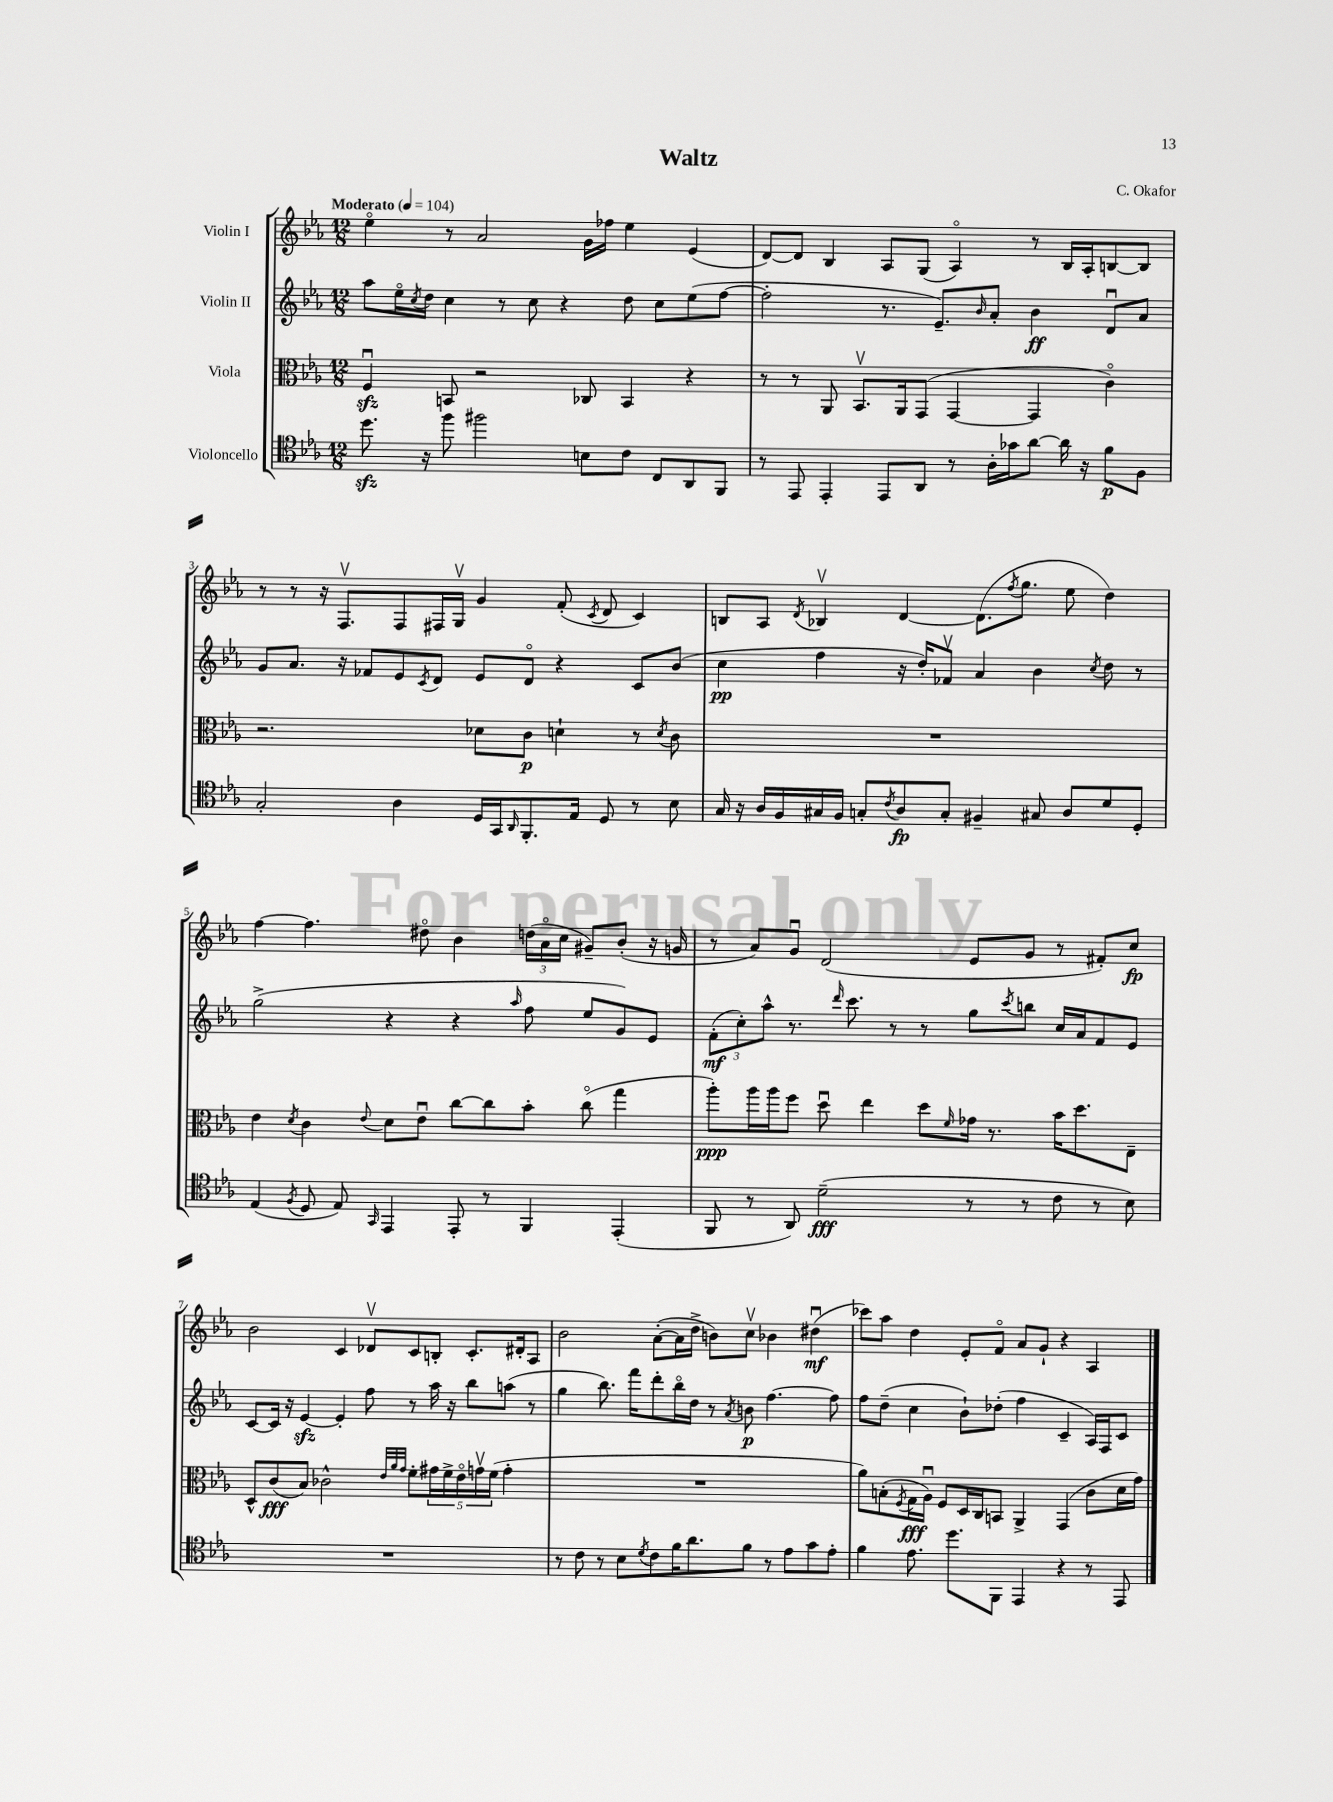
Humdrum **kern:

**kern	**kern	**kern	**kern
*staff4	*staff3	*staff2	*staff1
*clefC4	*clefC3	*clefG2	*clefG2
*k[b-e-a-]	*k[b-e-a-]	*k[b-e-a-]	*k[b-e-a-]
*M12/8	*M12/8	*M12/8	*M12/8
*MM104	*MM104	*MM104	*MM104
8.dd	4Fu	8aa-	4ee-o
.	.	16ee-o	.
.	.	8qcc	.
16r	.	16dd	.
8ff	8BB	4cc	8r
2ff#	2r	.	2a-
.	.	8r	.
.	.	8cc	.
.	.	4r	.
8B	8C-	.	16g
.	.	.	16ff-
8c	4BB	8dd	4ee-
8C	.	8cc	.
8AA-	4r	(8ee-	(4e-
8FF	.	[8ff	.
=	=	=	=
8r	8r	2ff']	[8d)
8EE-	8r	.	8d]
4EE-'	8AA-	.	4B-
.	8.BB-v	.	.
8EE-	.	8.r	8A-
.	16AA-	.	.
8AA-	(8GG	.	(8G
.	.	8.e-~)	.
8r	[4GG	.	4A-o)
.	.	16qqb-	.
16A-'	.	8a-'	.
16g-	.	.	.
[8a-	4GG]	4b-	8r
16a-]	.	.	16B-
16r	.	.	16A-'
8f	4co)	8du	[8B
8F	.	8a-	8B]
=	=	=	=
2G'	2.r	8g	8r
.	.	8.a-	8r
.	.	.	16r
.	.	16r	8.Fv
.	.	8f-	.
4A-	.	8e-	8F
.	.	8qc	.
.	.	8d	16F#
.	.	.	16Gv
16D	8d-	8e-	4g
16GG	.	.	.
16qqAA-	.	.	.
8.FF'	8c	8do	.
.	4d`	4r	(8f'
16E-	.	.	.
.	.	.	8qc
8D	.	.	8d
8r	8r	8c	4c)
.	8qd	.	.
8B-	8c	(8b-	.
=	=	=	=
16G	1.r	4cc	8B
16r	.	.	.
16A-	.	.	8A-
16F	.	.	.
.	.	.	8qd
16G#	.	4ff	4B-v
16F	.	.	.
8G'	.	.	.
8qc	.	.	.
8A-	.	16r	[4d
.	.	16dd')	.
8G'	.	8f-v	.
4F#~	.	4a-	(8.d]
.	.	.	8qff
.	.	.	8.gg
8G#	.	4b-	.
8A-	.	.	8ee-
.	.	8qcc	.
8d	.	8dd	4dd)
8D'	.	8r	.
=	=	=	=
(4E-	4e-	(2gg^	[4ff
8qF	8qd	.	.
8D	4c	.	4.ff]
8E-)	.	.	.
16qqGG	8qqe-	.	.
4EE-	8d	4r	.
.	8e-u	.	8dd#o
8EE-'	[8cc	4r	4b-
8r	8cc]	.	.
.	.	16qqaa-	.
4FF	8b-'	8ff	(24dd
.	.	.	24a-o
.	.	.	24cc
.	(8cco	8ee-	8g#~)
(4EE-'	4gg	8g)	(8b-'
.	.	8e-	16r
.	.	.	16g
=	=	=	=
8FF	8aa-')	(12f'	8r
.	.	12cc')	.
8r	16aa-	.	8a-)
.	.	12aa-^^	.
.	16aa-	.	.
8AA-)	8ff	8.r	8gu
(2d~	8ddu	.	(2d
.	.	16qqddd	.
.	.	8.ccc	.
.	4ee-	.	.
.	.	8r	.
.	8dd	8r	.
.	16qqf	.	.
8r	16g-	8gg	8e-
.	8.r	.	.
.	.	8qccc	.
8r	.	8bb	8g
8c	16b-	16cc	8r
.	8.dd	16a-	.
8r	.	8f	8f#')
8B-)	8E-~	8e-	8cc
=	=	=	=
1.r	8D^^	[8c	2b-
.	(8c	16c]	.
.	.	16r	.
.	8B-)	[4e-	.
.	2c-^^	.	.
.	.	4e-']	4c
.	.	8ff	8d-v
.	32qqe-	.	.
.	32qqa-	.	.
.	32qqg	.	.
.	8f'	8r	8c
.	20g#	16aa-	8B'
.	20f^	.	.
.	.	16r	.
.	20e-o	.	.
.	.	8bb-	8.c'
.	20gv	.	.
.	(20f	.	.
.	4g'	(8aa	.
.	.	.	16d#'
.	.	8r	8A-
=	=	=	=
8r	1.r	4gg	2b-
8c	.	.	.
8r	.	8.bb-)	.
8B-	.	.	.
.	.	16fff	.
8qd	.	.	.
8c	.	8ddd'	([8a-'
16f	.	16bb-o	16a-]
8.a-	.	16dd	16dd^
.	.	8r	8b)
.	.	8qa-	.
8f	.	8b	8ccv
8r	.	[4.ff	4b-
8e-	.	.	.
8g	.	.	(4dd#u
8e-'	.	8ff]	.
=	=	=	=
4f	8a-)	8ff	8ccc-)
.	(8B'	(8dd~	8aa-
.	8qF	.	.
8.e-	16G	4cc	4dd
.	16A-u)	.	.
.	8F	.	.
8.dd	.	.	.
.	16D	8b-`)	8e-'
.	16C	.	.
8FF	8BB	(8dd-'	8fo
4EE-	4AA-^	4ff	8a-
.	.	.	8g`
4r	(4GG	4c~	4r
8r	8c	16A-)	4A-
.	.	16F	.
8EE-	16d	8c	.
.	16g)	.	.
==	==	==	==
*-	*-	*-	*-
